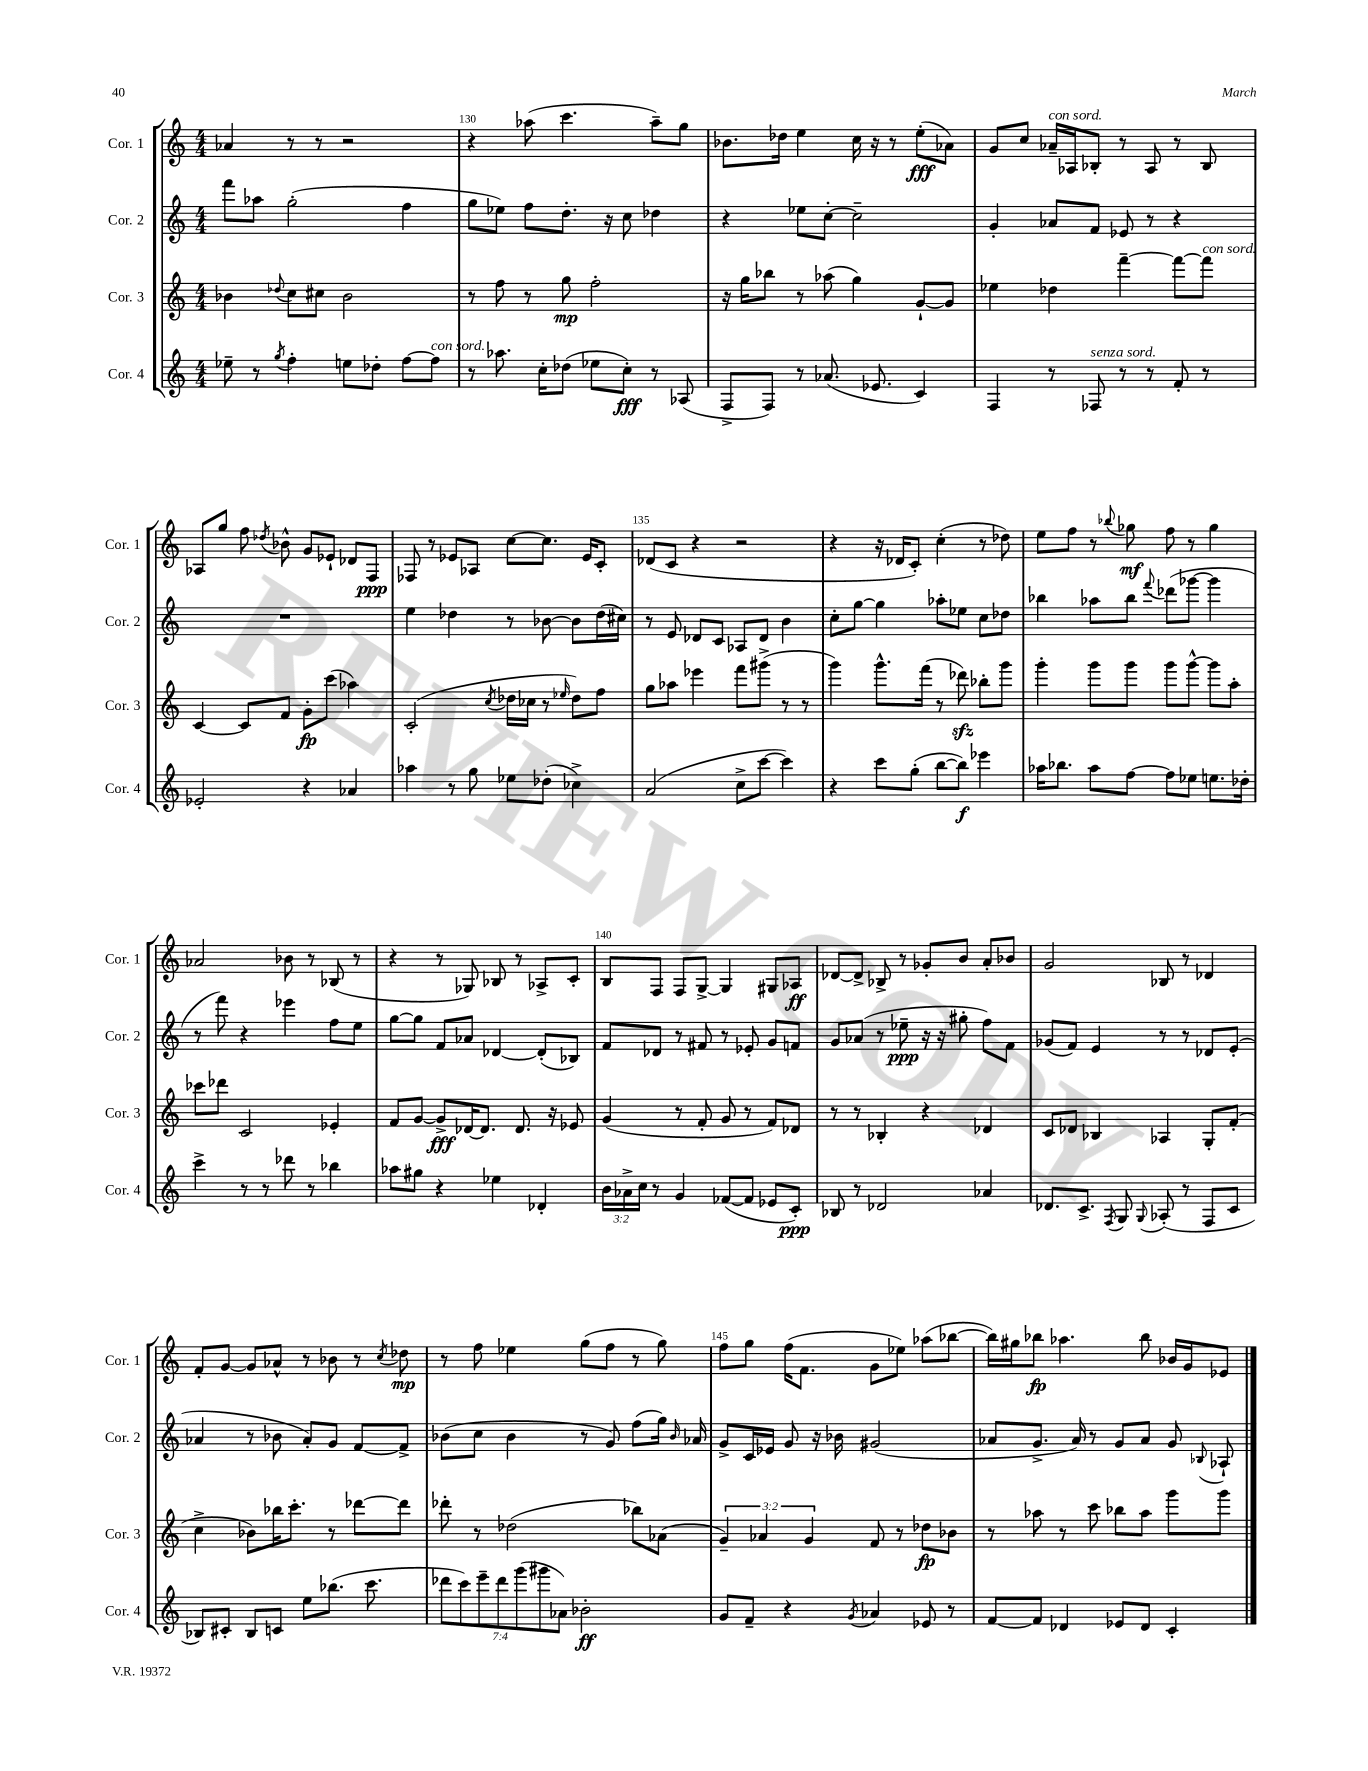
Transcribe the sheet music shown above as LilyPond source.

<<
\new StaffGroup <<
\new Staff = "s0" \with { instrumentName = "Cor. 1" shortInstrumentName = "Cor. 1" } {
    \clef treble \key c \major \numericTimeSignature \time 4/4
    \autoBeamOff aes'4 r8 r8 r2 |
    r4 aes''8( c'''4. aes''8[--) g''8] |
    bes'8.[ des''16] e''4 c''16 r16 r8 e''8[-.\fff( aes'8]) |
    g'8[ c''8] aes'16[--^\markup { \italic "con sord." } aes16 bes8]-. r8 aes8 r8 bes8 |
    aes8[ g''8] f''8 \acciaccatura { des''8 } bes'8-^ g'8[ ees'8]-! des'8[ f8]\ppp |
    fes8 r8 ees'8[ aes8] c''8[~ c''8.] ees'16[ c'8]-. |
    des'8[( c'8] r4 r2 |
    r4 r16 des'16[ c'8]-.) c''4-.( r8 des''8) |
    e''8[ f''8] r8 \appoggiatura { bes''8 } ges''8\mf f''8 r8 ges''4 |
    aes'2 bes'8 r8 bes8( r8 |
    r4 r8 ges8) bes8 r8 aes8[-> c'8]-. |
    b8[ f8] f8[ g8]~-> g4 gis8[ aes8]\ff |
    des'8[~ des'8]-> bes8-> r8 ges'8[-. b'8] a'8[-. bes'8] |
    g'2 bes8 r8 des'4 |
    f'8[-. g'8]~ g'8[ aes'8]-^ r8 bes'8 r8 \acciaccatura { c''8 } des''8\mp |
    r8 f''8 ees''4 g''8[( f''8] r8 g''8) |
    f''8[ g''8] f''16[( f'8.] g'8[ ees''8]) aes''8[( bes''8]~ |
    bes''16[) gis''16 bes''8]\fp aes''4. bes''8 bes'16[ g'16 ees'8] \bar "|." |
}
\new Staff = "s1" \with { instrumentName = "Cor. 2" shortInstrumentName = "Cor. 2" } {
    \clef treble \key c \major \numericTimeSignature \time 4/4
    \autoBeamOff f'''8[ aes''8] g''2-.( f''4 |
    g''8[ ees''8]) f''8[ d''8.]-. r16 c''8 des''4 |
    r4 ees''8[ c''8]~-. c''2-- |
    g'4-. aes'8[ f'8] ees'8 r8 r4 |
    R1 |
    e''4 des''4 r8 bes'8~ bes'8[ des''16( cis''16]) |
    r8 e'8 des'8[ c'8] aes8[ des'8] b'4 |
    c''8[-. g''8]~ g''4 aes''8[-. ees''8] c''8[ des''8] |
    bes''4 aes''8[ bes''8] \appoggiatura { f'''8 } des'''8[( ges'''8]~ ges'''4 |
    r8 f'''8) r4 ees'''4 f''8[ e''8] |
    g''8[~ g''8] f'8[ aes'8] des'4~ des'8[-.( bes8]) |
    f'8[ des'8] r8 fis'8 r8 ees'8-. g'8[ f'8] |
    g'8[ aes'8]( r8 ees''8--\ppp r16 r16 gis''8-. f''8[) f'8] |
    ges'8[( f'8]) e'4 r8 r8 des'8[ e'8]-.( |
    aes'4 r8 bes'8 aes'8[-.) g'8] f'8[~ f'8]-> |
    bes'8[( c''8] bes'4 r8 g'8) f''8[( g''16]) \grace { bes'16 } aes'16 |
    g'8[-> c'16 ees'16] g'8 r16 bes'16 gis'2( |
    aes'8[ g'8.]-> aes'16) r8 g'8[ aes'8] g'8 \appoggiatura { bes8 } aes8-! \bar "|." |
}
\new Staff = "s2" \with { instrumentName = "Cor. 3" shortInstrumentName = "Cor. 3" } {
    \clef treble \key c \major \numericTimeSignature \time 4/4 \override Staff.TupletNumber.text = #tuplet-number::calc-fraction-text
    \autoBeamOff bes'4 \appoggiatura { des''8 } c''8[ cis''8] bes'2 |
    r8 f''8 r8 g''8\mp f''2-. |
    r16 g''16[ bes''8] r8 aes''8( g''4) g'8[~-! g'8] |
    ees''4 des''4 f'''4~-- f'''8[~ f'''8]^\markup { \italic "con sord." } |
    c'4~ c'8[ f'8] g'8[-.\fp c'''8]( aes''4) |
    c'2-.( \acciaccatura { c''8 } des''16[ ces''16] r8 \grace { ees''16 } des''8[) f''8] |
    g''8[ aes''8] ees'''4 f'''8[ gis'''8]->( r8 r8 |
    g'''4) g'''8.[-^ f'''16]( r8 des'''8\sfz) bes''8[-. g'''8] |
    g'''4-. g'''8[ g'''8] g'''8[ g'''8]~-^ g'''8[ a''8]-. |
    ces'''8[ des'''8] c'2 ees'4-. |
    f'8[ g'8]~ g'8[->\fff des'16~ des'8.] des'8. r16 ees'8 |
    g'4( r8 f'8-. g'8 r8 f'8[) des'8] |
    r8 r8 bes4-. r4 des'4 |
    c'8[ des'8] bes4 aes4 g8[-. f'8]-.( |
    c''4-> bes'8[) bes''16 c'''8.]-. r8 des'''8[~ des'''8] |
    des'''8-. r8 des''2( bes''8[) aes'8]( |
    \tuplet 3/2 { g'4--) aes'4 g'4 } f'8 r8 des''8[\fp bes'8] |
    r8 aes''8 r8 c'''8 bes''8[ aes''8] g'''8[ g'''8] \bar "|." |
}
\new Staff = "s3" \with { instrumentName = "Cor. 4" shortInstrumentName = "Cor. 4" } {
    \clef treble \key c \major \numericTimeSignature \time 4/4 \override Staff.TupletNumber.text = #tuplet-number::calc-fraction-text
    \autoBeamOff ees''8-- r8 \acciaccatura { g''8 } f''4-. e''8[ des''8]-. f''8[~ f''8]^\markup { \italic "con sord." } |
    r8 aes''8. c''16[-. des''8]( ees''8[ c''8]-.\fff) r8 aes8( |
    f8[-> f8]) r8 aes'8.( ees'8. c'4) |
    f4 r8 fes8^\markup { \italic "senza sord." } r8 r8 f'8-. r8 |
    ees'2-. r4 aes'4 |
    aes''4 r8 g''8 ees''8[ des''8]-.( ces''4->) |
    a'2( c''8[-> c'''8]~ c'''4) |
    r4 c'''8[ g''8]-.( b''8[~ b''8]\f) ees'''4 |
    aes''16[ bes''8.] aes''8[ f''8]~ f''8[ ees''8] e''8.[ des''16]-. |
    c'''4-> r8 r8 des'''8 r8 bes''4 |
    aes''8[ gis''8] r4 ees''4 des'4-. |
    \tuplet 3/2 { b'16[ aes'16-> c''16] } r8 g'4 fes'8[~( fes'8] ees'8[ c'8]-.\ppp) |
    bes8 r8 des'2 aes'4 |
    des'8.[ c'8.]-> \acciaccatura { f8 } g8 \appoggiatura { g8 } aes8-.( r8 f8[ c'8] |
    bes8[) cis'8]-. bes8[ c'8] e''8[ bes''8.]( c'''8. |
    \tuplet 7/4 { des'''8[ c'''8) e'''8-- des'''8 g'''8( gis'''8 aes'8]) } bes'2-.\ff |
    g'8[ f'8]-- r4 \acciaccatura { g'8 } aes'4 ees'8 r8 |
    f'8[~ f'8] des'4 ees'8[ des'8] c'4-. \bar "|." |
}
>>
>>
\layout { \context { \Score currentBarNumber = #129 \override BarNumber.break-visibility = ##(#f #t #t) barNumberVisibility = #(every-nth-bar-number-visible 5) } }
